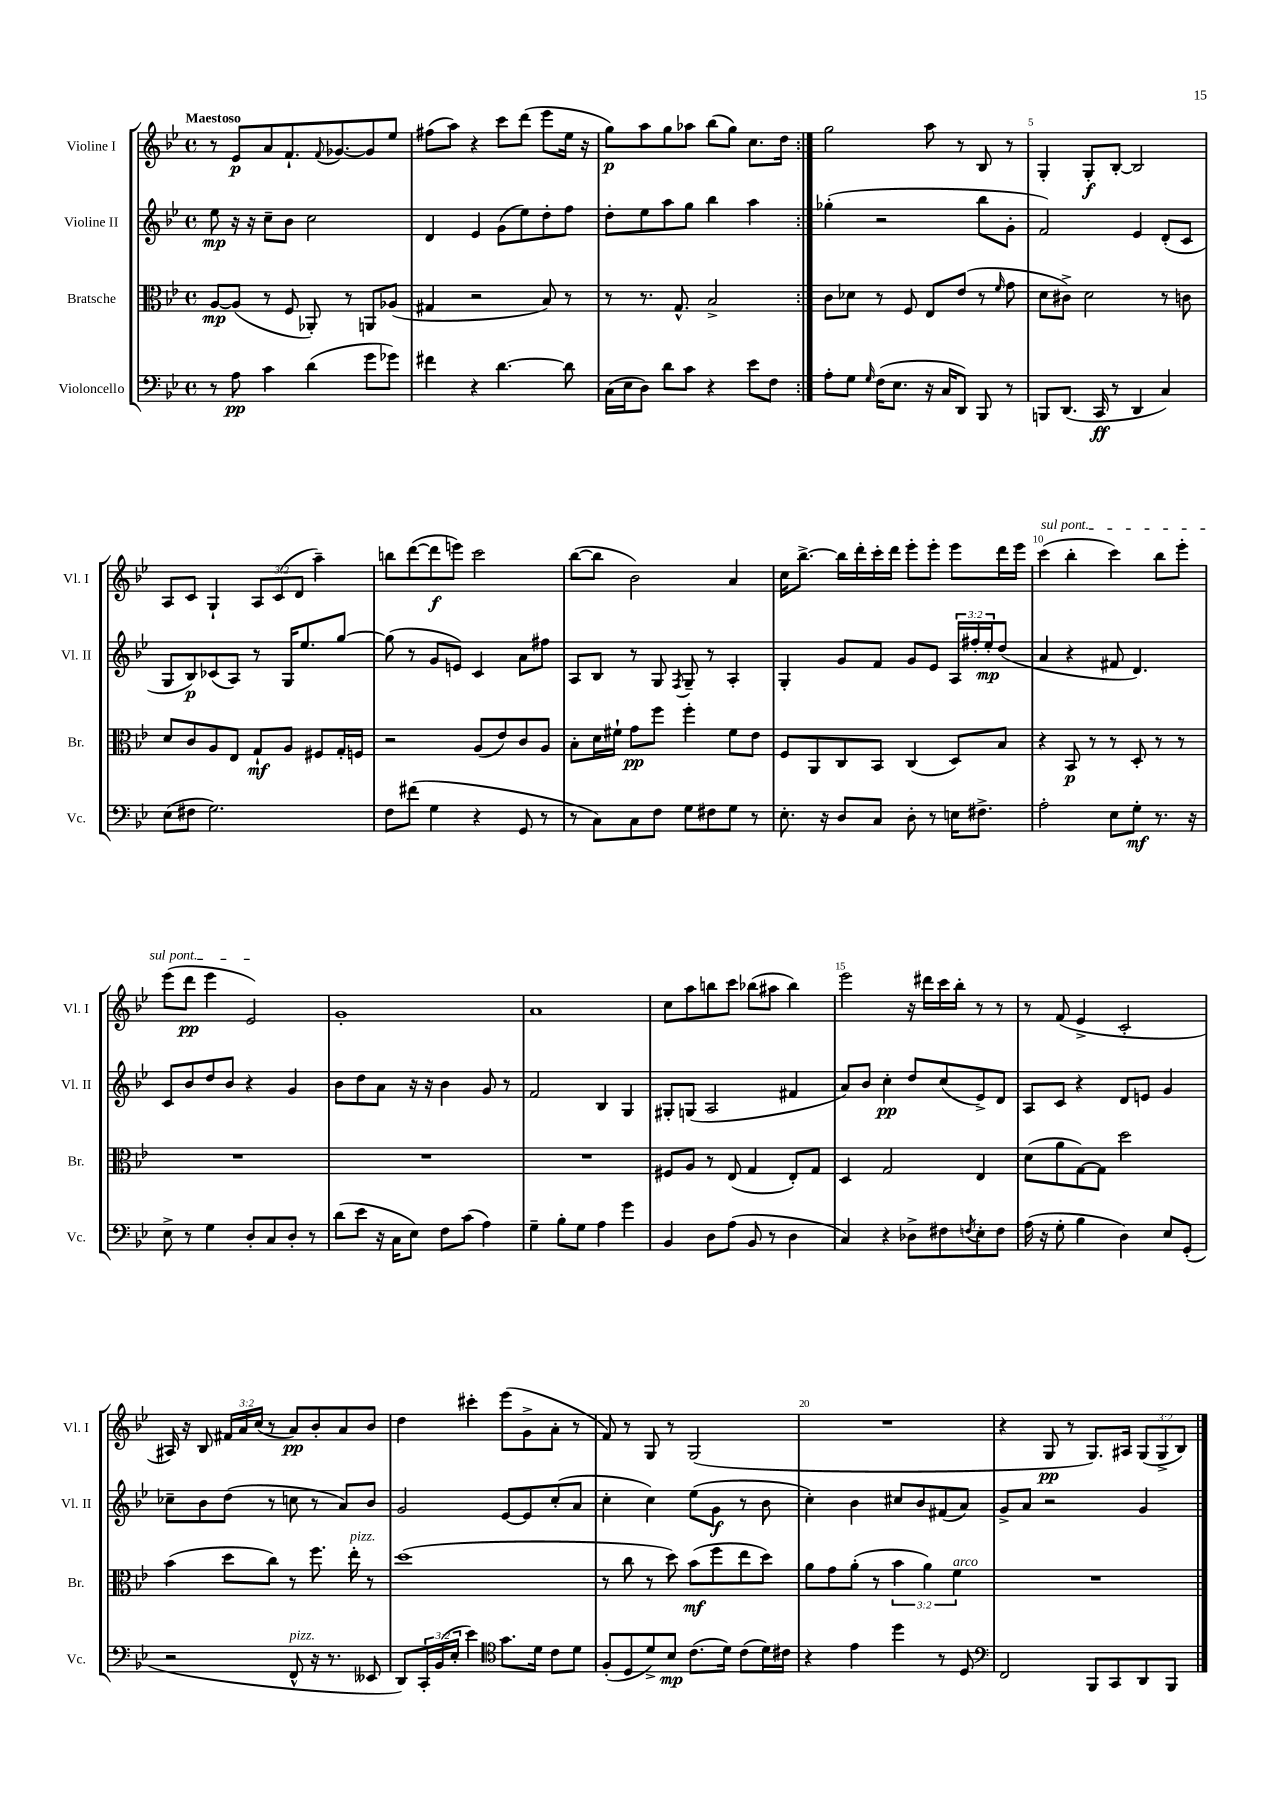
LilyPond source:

<<
\new StaffGroup <<
\new Staff = "s0" \with { instrumentName = "Violine I" shortInstrumentName = "Vl. I" } {
    \clef treble \key bes \major \defaultTimeSignature \time 4/4 \override Staff.TupletNumber.text = #tuplet-number::calc-fraction-text \tempo "Maestoso"
    \repeat volta 2 { r8 ees'8\p a'8 f'8.-! \appoggiatura { f'8 } ges'8.~ ges'8 ees''8 |
    fis''8( a''8) r4 c'''8 d'''8( ees'''8 ees''16 r16 |
    g''8\p) a''8 g''8 aes''8 bes''8( g''8) c''8. d''16 | }
    g''2 a''8 r8 bes8 r8 |
    g4-. g8-.\f bes8~-. bes2 |
    a8 c'8 g4-! \tuplet 3/2 { a8 c'8( d'8 } a''4--) |
    b''8 d'''8~( d'''8\f e'''8) c'''2 |
    bes''8~( bes''8 bes'2) a'4 |
    c''16 bes''8.~-> bes''16 d'''16-. c'''16-. d'''16 ees'''8-. ees'''8-. ees'''8 d'''16 ees'''16 |
    \once \override TextSpanner.bound-details.left.text = \markup { \italic "sul pont." } c'''4\startTextSpan( bes''4-. c'''4) bes''8 ees'''8-. |
    ees'''8( d'''8\pp ees'''4 ees'2\stopTextSpan) |
    g'1-. |
    a'1 |
    c''8 a''8 b''8 c'''8 bes''8( ais''8 bes''4) |
    ees'''2 r16 dis'''16 c'''16 bes''16-. r8 r8 |
    r8 f'8( ees'4-> c'2-. |
    ais16) r16 bes8 \tuplet 3/2 { fis'16 a'16 c''16( } r8 a'8\pp) bes'8-. a'8 bes'8 |
    d''4 cis'''4-. ees'''8( g'8-> a'8-. r8 |
    f'8) r8 g8 r8 g2( |
    R1 |
    r4 g8\pp r8 g8.) ais16 \tuplet 3/2 { g8( g8-> bes8) } \bar "|." |
}
\new Staff = "s1" \with { instrumentName = "Violine II" shortInstrumentName = "Vl. II" } {
    \clef treble \key bes \major \defaultTimeSignature \time 4/4 \override Staff.TupletNumber.text = #tuplet-number::calc-fraction-text
    \repeat volta 2 { ees''8\mp r16 r16 c''8-- bes'8 c''2 |
    d'4 ees'4 g'8( ees''8) d''8-. f''8 |
    d''8-. ees''8 a''8 g''8 bes''4 a''4 | }
    ges''4-.( r2 bes''8 g'8-. |
    f'2) ees'4 d'8-.( c'8 |
    g8 bes8\p) ces'8( a8) r8 g16 ees''8. g''8~ |
    g''8( r8 g'8 e'8) c'4 a'8 fis''8 |
    a8 bes8 r8 g8 \acciaccatura { f8 } g8-- r8 a4-. |
    g4-. g'8 f'8 g'8 ees'8 \tuplet 3/2 { a16 fis''16-. ees''16-.\mp } d''8( |
    a'4 r4 fis'8 d'4.) |
    c'8 bes'8 d''8 bes'8 r4 g'4 |
    bes'8 d''8 a'8 r16 r16 bes'4 g'8 r8 |
    f'2 bes4 g4 |
    gis8-. g8( a2 fis'4 |
    a'8) bes'8 c''4-.\pp d''8 c''8( ees'8->) d'8 |
    a8 c'8 r4 d'8 e'8 g'4 |
    ces''8-- bes'8 d''8( r8 c''8 r8 a'8) bes'8 |
    g'2 ees'8~ ees'8 c''8-.( a'8 |
    c''4-. c''4) ees''8( g'8\f r8 bes'8 |
    c''4-.) bes'4 cis''8 bes'8 fis'8( a'8) |
    g'8-> a'8 r2 g'4 \bar "|." |
}
\new Staff = "s2" \with { instrumentName = "Bratsche" shortInstrumentName = "Br." } {
    \clef alto \key bes \major \defaultTimeSignature \time 4/4 \override Staff.TupletNumber.text = #tuplet-number::calc-fraction-text
    \repeat volta 2 { a8~\mp a8( r8 f8 aes,8-.) r8 a,8 aes8( |
    gis4 r2 bes8) r8 |
    r8 r8. g8.-^ bes2-> | }
    c'8 des'8 r8 f8 ees8 ees'8( r8 \grace { f'16 } g'8 |
    d'8 cis'8->) d'2 r8 c'8 |
    d'8 c'8 a8 ees8 g8-!\mf a8 fis8 g16-. f16 |
    r2 a8( ees'8) c'8 a8 |
    bes8-. d'16 fis'16-! g'8\pp f''8 f''4-. fis'8 ees'8 |
    f8 a,8 c8 bes,8 c4( d8) bes8 |
    r4 bes,8\p r8 r8 d8-. r8 r8 |
    R1 |
    R1 |
    R1 |
    fis8 a8 r8 ees8( g4 ees8-.) g8 |
    d4 g2 ees4 |
    d'8( a'8 g8~) g8 d''2 |
    bes'4( d''8 c''8) r8 f''8. ees''16-.^\markup { \italic "pizz." } r8 |
    d''1( |
    r8 c''8 r8 d''8) bes'8\mf( f''8 ees''8 d''8) |
    a'8 g'8 a'8-.( r8 \tuplet 3/2 { bes'4 a'4) f'4^\markup { \italic "arco" } } |
    R1 \bar "|." |
}
\new Staff = "s3" \with { instrumentName = "Violoncello" shortInstrumentName = "Vc." } {
    \clef bass \key bes \major \defaultTimeSignature \time 4/4 \override Staff.TupletNumber.text = #tuplet-number::calc-fraction-text
    \repeat volta 2 { r8 a8\pp c'4 d'4( g'8 ges'8) |
    fis'4 r4 d'4.~ d'8 |
    c16( ees16 d8) d'8 c'8 r4 ees'8 f8 | }
    a8-. g8 \grace { g16 } f16( ees8. r16 c16 d,8) bes,,8 r8 |
    b,,8 d,8.( c,16\ff r8 d,4 c4) |
    ees8( fis8 g2.) |
    f8 fis'8( g4 r4 g,8 r8 |
    r8 c8) c8 f8 g8 fis8 g8 r8 |
    ees8.-. r16 d8 c8 d8-. r8 e16 fis8.-> |
    a2-. ees8 g8-.\mf r8. r16 |
    ees8-> r8 g4 d8-. c8 d8-. r8 |
    d'8( ees'8 r16 c16 ees8) f8 c'8( a4) |
    g4-- bes8-. g8 a4 g'4 |
    bes,4 d8 a8( bes,8 r8 d4 |
    c4) r4 des8-> fis8 \acciaccatura { f8 } ees8-. f8 |
    a16( r16 g8-. bes4 d4) ees8 g,8-.( |
    r2 f,8-^^\markup { \italic "pizz." } r16 r8. eeses,8 |
    d,8) \tuplet 3/2 { c,16-. bes,16( ees16-. } ees'4) \clef tenor g'8. d'16 c'8 d'8 |
    f8-.( d8 d'8->) bes8\mp c'8.( d'16) c'8( d'16) cis'16 |
    r4 ees'4 d''4 r8 d8 |
    \clef bass f,2 bes,,8 c,8 d,8 bes,,8 \bar "|." |
}
>>
>>
\layout { \context { \Score \override BarNumber.break-visibility = ##(#f #t #t) barNumberVisibility = #(every-nth-bar-number-visible 5) } }
